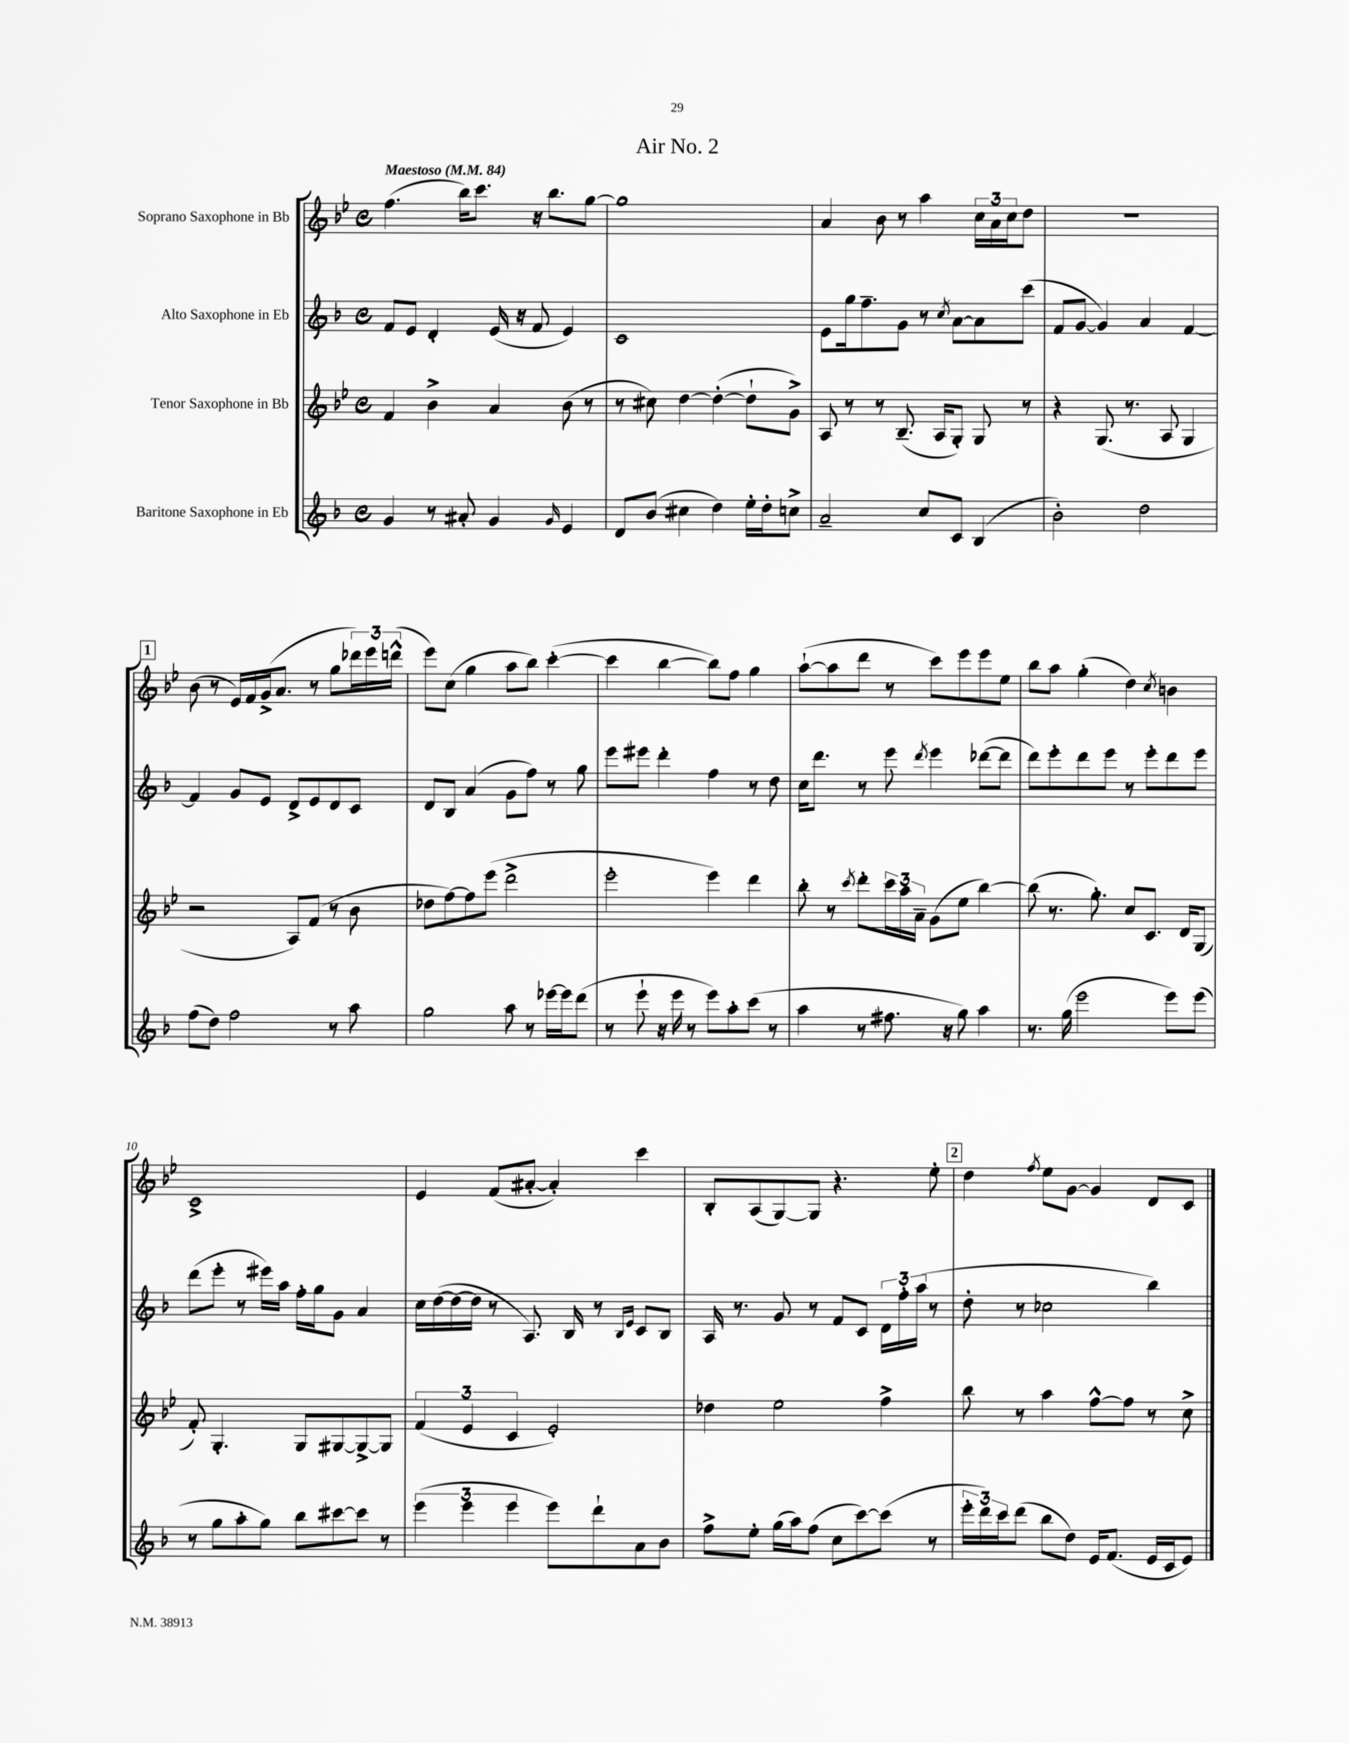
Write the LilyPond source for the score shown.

\header { title = "Air No. 2" }
<<
\new StaffGroup <<
\new Staff = "s0" \with { instrumentName = "Soprano Saxophone in Bb" } {
    \clef treble \key bes \major \defaultTimeSignature \time 4/4 \tempo "Maestoso" 4 = 84
    f''4.( bes''16) c'''8. r16 bes''8. g''8~ |
    g''1 |
    a'4 bes'8 r8 a''4 \tuplet 3/2 { c''16 a'16 c''16 } d''8 |
    R1 |
    \mark \markup { \box "1" } bes'8( r8 ees'16) f'16 g'16->( a'8. r8 g''8 \tuplet 3/2 { des'''16) ees'''16 d'''16-^( } |
    ees'''8) c''8( g''4 a''8 bes''8) c'''4~-.( |
    c'''4 bes''4~ bes''8) f''8 g''4 |
    a''8~-!( a''8 d'''8 r8 c'''8) ees'''8 ees'''8 ees''8 |
    bes''8 a''8 g''4-.( d''4) \acciaccatura { c''8 } b'4 |
    c'1-> |
    ees'4 f'8( ais'8~-. ais'4-.) c'''4 |
    bes8-. a8( g8~) g8 r4. ees''8-. |
    \mark \markup { \box "2" } d''4 \acciaccatura { f''8 } ees''8 g'8~ g'4 d'8 c'8 \bar "|." |
}
\new Staff = "s1" \with { instrumentName = "Alto Saxophone in Eb" } {
    \clef treble \key f \major \defaultTimeSignature \time 4/4
    f'8 e'8 d'4-. e'16( r16 f'8 e'4) |
    c'1 |
    e'8 g''16 f''8.-- g'8 r8 \acciaccatura { c''8 } a'8~ a'8 c'''8( |
    f'8 g'8~ g'4) a'4 f'4~ |
    \mark \markup { \box "1" } f'4 g'8 e'8 d'8-> e'8 d'8 c'8 |
    d'8 bes8 a'4( g'8 f''8) r8 g''8 |
    e'''8 eis'''8 d'''4-. f''4 r8 d''8 |
    c''16 d'''8. r8 e'''8 \acciaccatura { d'''8 } e'''4 des'''8~( des'''8 |
    d'''8) e'''8-. d'''8 e'''8 r8 e'''8-. d'''8 e'''8 |
    d'''8( e'''8-. r8 eis'''16) a''16 f''16-. g''16 g'8 a'4 |
    c''16 d''16~( d''16~ d''16 r8 a8.) bes16 r8 \grace { bes16 e'16 } c'8 bes8 |
    a16 r8. g'8 r8 f'8 c'8 \tuplet 3/2 { d'16 f''16-. a''16( } r8 |
    \mark \markup { \box "2" } d''8-. r8 ces''2 bes''4) \bar "|." |
}
\new Staff = "s2" \with { instrumentName = "Tenor Saxophone in Bb" } {
    \clef treble \key bes \major \defaultTimeSignature \time 4/4
    f'4 bes'4-> a'4 bes'8( r8 |
    r8 cis''8) d''4~ d''4~-.( d''8-! g'8->) |
    a8 r8 r8 bes8.--( a16 g8-.) g8 r8 |
    r4 g8.( r8. a8 g4 |
    \mark \markup { \box "1" } r2 a8) f'8( r8 bes'8 |
    des''8 f''8~) f''8 ees'''8( d'''2-> |
    ees'''2-. ees'''4) d'''4 |
    bes''8-. r8 \acciaccatura { c'''8 } d'''8-. \tuplet 3/2 { c'''16 a''16 a'16-- } g'8( ees''8 bes''4~) |
    bes''8( r8. g''8.-.) c''8 c'8. d'16 g8( |
    f'8-.) g4.-. g8 gis8~ gis8~-> gis8 |
    \tuplet 3/2 { f'4( ees'4 c'4 } ees'2-.) |
    des''4 ees''2 f''4-> |
    \mark \markup { \box "2" } bes''8 r8 a''4 f''8~-^ f''8 r8 c''8-> \bar "|." |
}
\new Staff = "s3" \with { instrumentName = "Baritone Saxophone in Eb" } {
    \clef treble \key f \major \defaultTimeSignature \time 4/4
    g'4 r8 ais'8-. g'4 \grace { g'16 } e'4 |
    d'8 bes'8( cis''4 d''4) e''16-. d''16-. c''8-> |
    a'2-- c''8 c'8 bes4( |
    bes'2-.) d''2 |
    \mark \markup { \box "1" } f''8( d''8) f''2 r8 a''8 |
    g''2 a''8 r8 ees'''16~ ees'''16 d'''8( |
    r8 e'''8-! r16 e'''16 r8 e'''8) a''8-. c'''8( r8 |
    a''4 r8 fis''8. r16 g''8) a''4 |
    r8. g''16( e'''2 e'''8) e'''8( |
    r8 g''8 a''8-. g''8) bes''8 cis'''8~ cis'''8 r8 |
    \tuplet 3/2 { e'''4( e'''4 e'''4 } e'''8) d'''8-! a'8 bes'8 |
    f''8-> e''8-. g''16( a''16) f''8( c''8 c'''8~) c'''8( r8 |
    \mark \markup { \box "2" } \tuplet 3/2 { e'''16-. d'''16) c'''16 } d'''8( bes''8 d''8) e'16 f'8.( e'16 c'16 e'8) \bar "|." |
}
>>
>>
